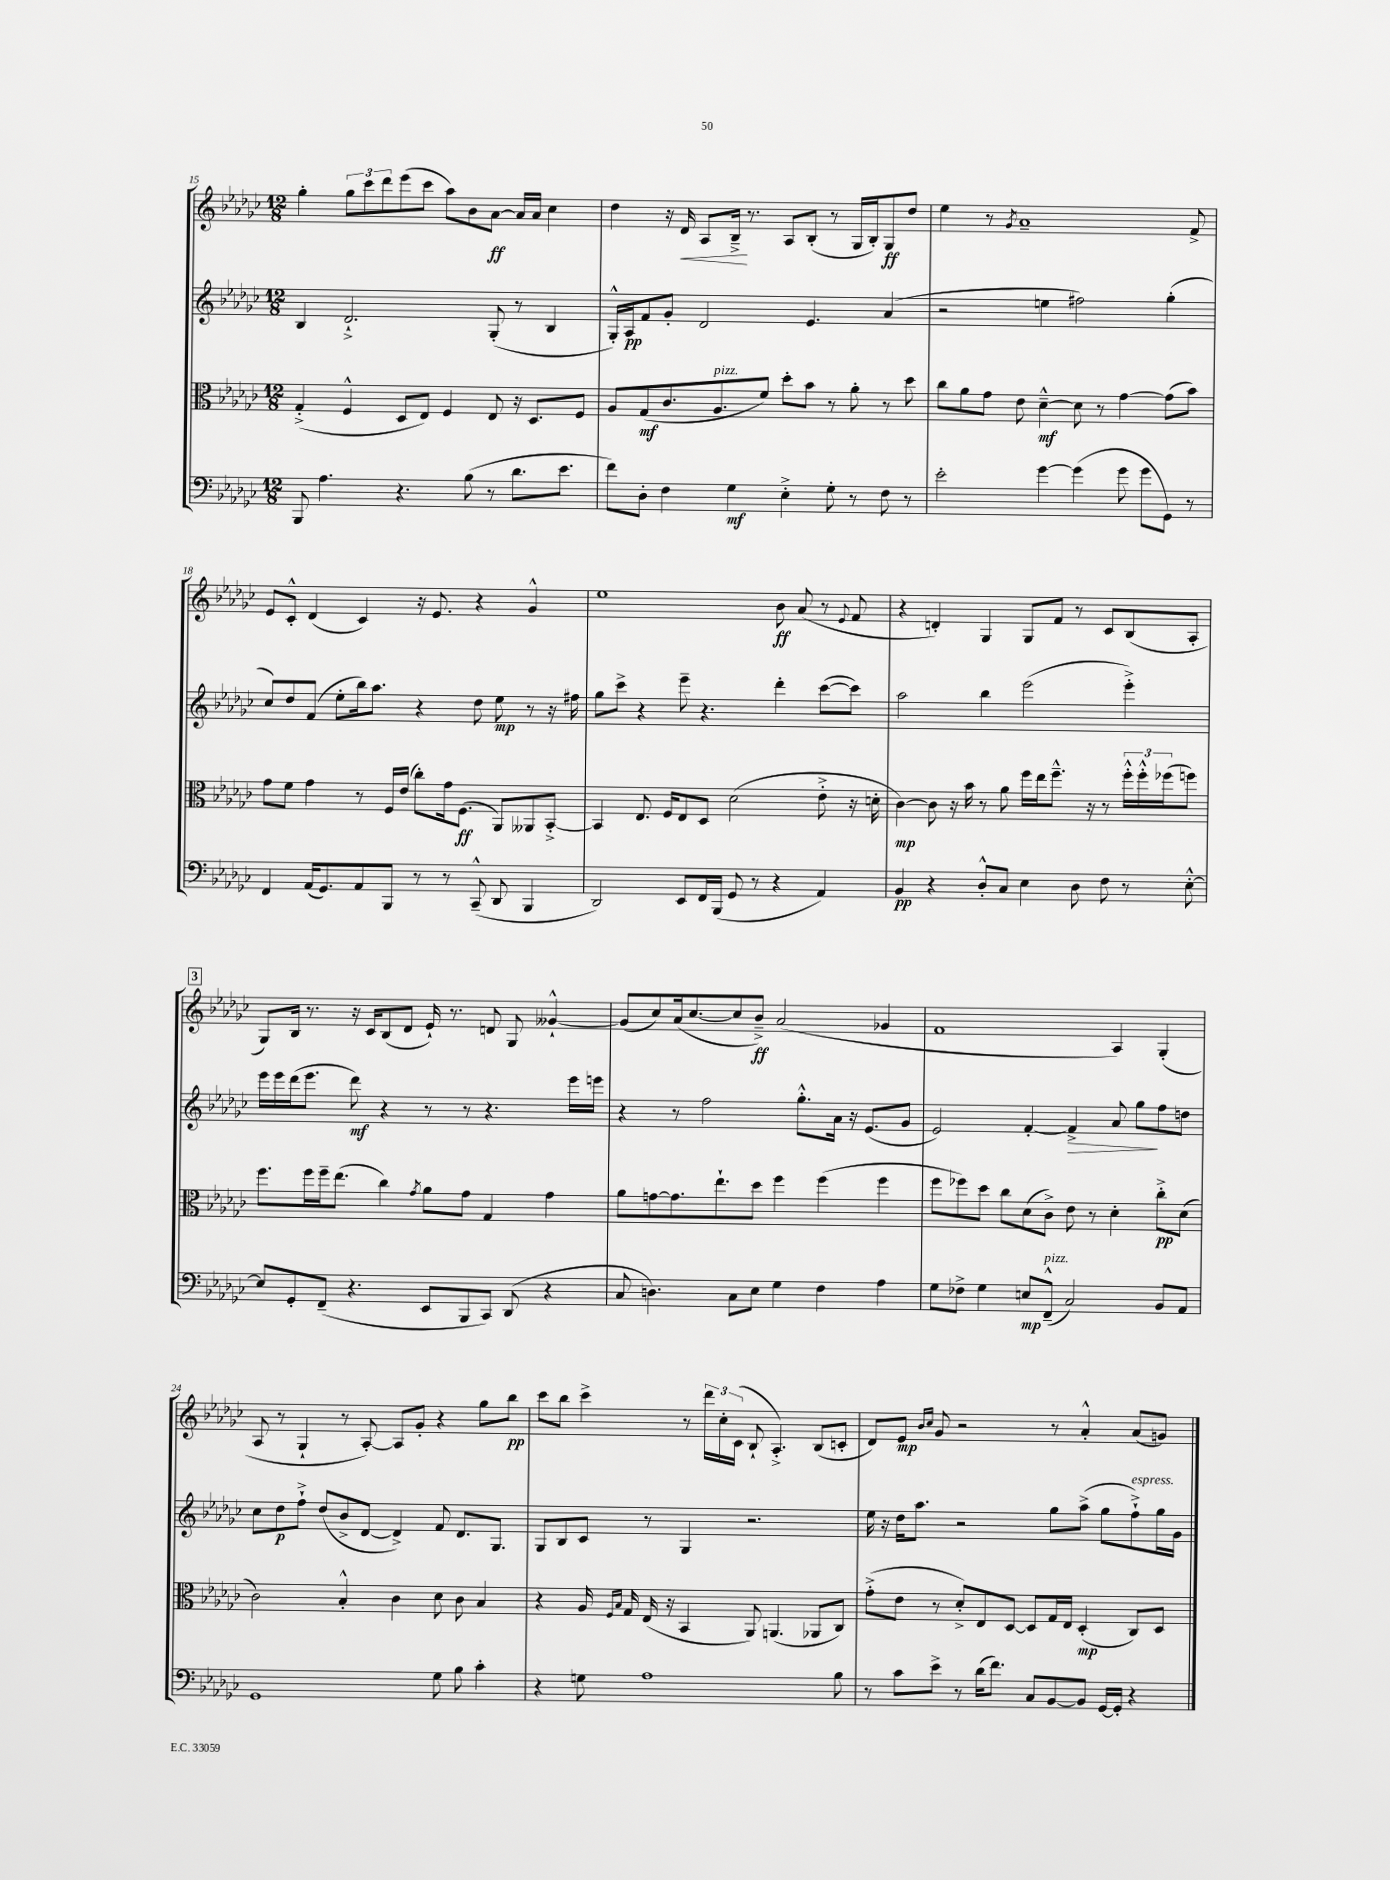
<<
\new StaffGroup <<
\new Staff = "s0" {
    \clef treble \key ges \major \numericTimeSignature \time 12/8
    ges''4-. \tuplet 3/2 { ges''8 ces'''8 des'''8 } ees'''8( ces'''8 aes''8) bes'8 aes'8~\ff aes'16 aes'16 ces''4 |
    des''4 r16 des'16\< aes8 bes16--->\! r8. aes8 bes8-.( r8 ges16 bes16-.) ges8\ff des''8 |
    ees''4 r8 \acciaccatura { ges'8 } aes'1-- f'8-> |
    ees'8 ces'8-.-^ des'4( ces'4) r16 ees'8. r4 ges'4-^ |
    ees''1 bes'8\ff aes'8( r8 \appoggiatura { ees'8 } f'8 |
    r4 d'4-.) ges4 ges8 f'8 r8 ces'8 bes8( aes8-. |
    \mark \markup { \box "3" } ges8) bes16 r8. r16 ces'16 bes8( des'8 ees'16-!) r8. d'8 ges8 geses'4~-!-^ |
    geses'8( ces''8) aes'16( ces''8.~ ces''8 bes'8--->\ff) aes'2( ges'4 |
    f'1 aes4) ges4-.( |
    aes8 r8 ges4-! r8 aes8~-.) aes8 ges'8-. r4 ges''8 bes''8\pp |
    ces'''8 bes''8 ces'''4-> r8 \tuplet 3/2 { des'''16 ces''16-. ces'16( } bes8-! aes4.-.->) bes8( c'8-. |
    des'8) ees'8\mp \grace { bes'16 ces''16 } ges'8 r2 r8 aes'4-.-^ aes'8( g'8) \bar "|." |
}
\new Staff = "s1" {
    \clef treble \key ges \major \numericTimeSignature \time 12/8
    bes4 des'2.-!-> ges8-.( r8 bes4 |
    ges16-.-^) aes16\pp f'8 ges'8-. des'2 ees'4. aes'4( |
    r2 e''4 fis''2) ges''4-.( |
    ces''8) des''8 f'8( ees''8-. bes''16) aes''8. r4 des''8 ees''8\mp r8 r16 fis''16 |
    ges''8 ces'''8-> r4 ees'''8-- r4. des'''4-. ces'''8~( ces'''8) |
    aes''2 bes''4 ees'''2( ees'''4-.->) |
    \mark \markup { \box "3" } ees'''16 ees'''16 des'''16( ees'''8. des'''8\mf) r4 r8 r8 r4. ees'''16 e'''16 |
    r4 r8 f''2 ges''8.-.-^ aes'16 r16 ees'8.( ges'8 |
    ees'2) f'4~-. f'4->\> aes'8 ges''8\! f''8 d''8 |
    ces''8 des''8\p f''8-!-> des''8( bes'8-> des'8~ des'4->) f'8 des'8. ges8. |
    ges8 bes8 ces'8 r8 ges4 r2. |
    ees''16 r16 des''16 aes''8. r2 ges''8 aes''8->( ges''8 f''8-!->^\markup { \italic "espress." }) ges''16 ges'16 \bar "|." |
}
\new Staff = "s2" {
    \clef alto \key ges \major \numericTimeSignature \time 12/8
    ges4-.->( f4-^ des8 ees8) f4 ees8 r16 des8. f8 |
    aes8 ges8\mf( ces'8. aes8.^\markup { \italic "pizz." } f'8) des''8-. bes'8 r8 aes'8-. r8 des''8 |
    ces''8 aes'8 ges'8 ees'8 des'4~---^\mf des'8 r8 ges'4~ ges'8( bes'8) |
    ges'8 f'8 ges'4 r8 f16 ees'16( ces''8-.) ges'16 f8.\ff( aes,8) aeses,8 bes,8~-.-> |
    bes,4 ees8. f16 ees8 des8 des'2( ees'8-.-> r16 d'16-. |
    ces'4~\mp) ces'8 r16 bes'16 r8 aes'8 f''16 ees''16 f''8.---^ r16 r8 \tuplet 3/2 { f''16-.-^ f''16-.-^ fes''16( } f''8) |
    \mark \markup { \box "3" } f''8. f''16 f''16-- ees''8.( ces''4) \acciaccatura { ges'8 } aes'8 ges'8 ges4 ges'4 |
    aes'8 g'8~ g'8. ees''8.-! des''8 f''4 f''4( f''4 |
    f''8 fes''8) des''8 ces''8 des'8( ces'8->) ees'8 r8 des'4-. ces''8-.->\pp des'8( |
    ces'2) bes4-.-^ ces'4 des'8 ces'8 bes4 |
    r4 aes16 \grace { f16 bes16 } ges16 ees16( r16 bes,4 aes,8) a,4.( aes,8 ces8) |
    ges'8-.->( ees'8 r8 des'8-.->) ees8 des8~ des8 ges16 ees16 des4-.\mp( ces8) des8 \bar "|." |
}
\new Staff = "s3" {
    \clef bass \key ges \major \numericTimeSignature \time 12/8
    bes,,8 aes4. r4. bes8( r8 des'8. ees'8. |
    f'8) des8-. f4 ges4\mf ees4-.-> ges8-. r8 f8 r8 |
    ees'2-. ges'4~ ges'4( ges'8 ges'8 ges,8) r8 |
    f,4 aes,16( ges,8.) aes,8 bes,,8 r8 r8 ces,8---^( des,8 bes,,4 |
    des,2) ees,8 f,16 bes,,16( ges,8 r8 r4 aes,4) |
    bes,4\pp r4 des8-.-^ ces8 ees4 des8 f8 r8 ees8~-.-^ |
    \mark \markup { \box "3" } ees8 ges,8-. f,8--( r4. ees,8 bes,,8 ces,8) des,8( r4 |
    ces8 d4.) ces8 ees8 ges4 f4 aes4 |
    ges8 fes8-> ges4 e8\mp f,8---^^\markup { \italic "pizz." }( ces2) bes,8 aes,8 |
    ges,1 ges8 bes8 ces'4-. |
    r4 g8 aes1 bes8 |
    r8 ces'8 ees'8-> r8 des'16( f'8.) ces8 bes,8~ bes,8 ges,16~ ges,16-. r4 \bar "|." |
}
>>
>>
\layout { \context { \Score currentBarNumber = #15 } }
